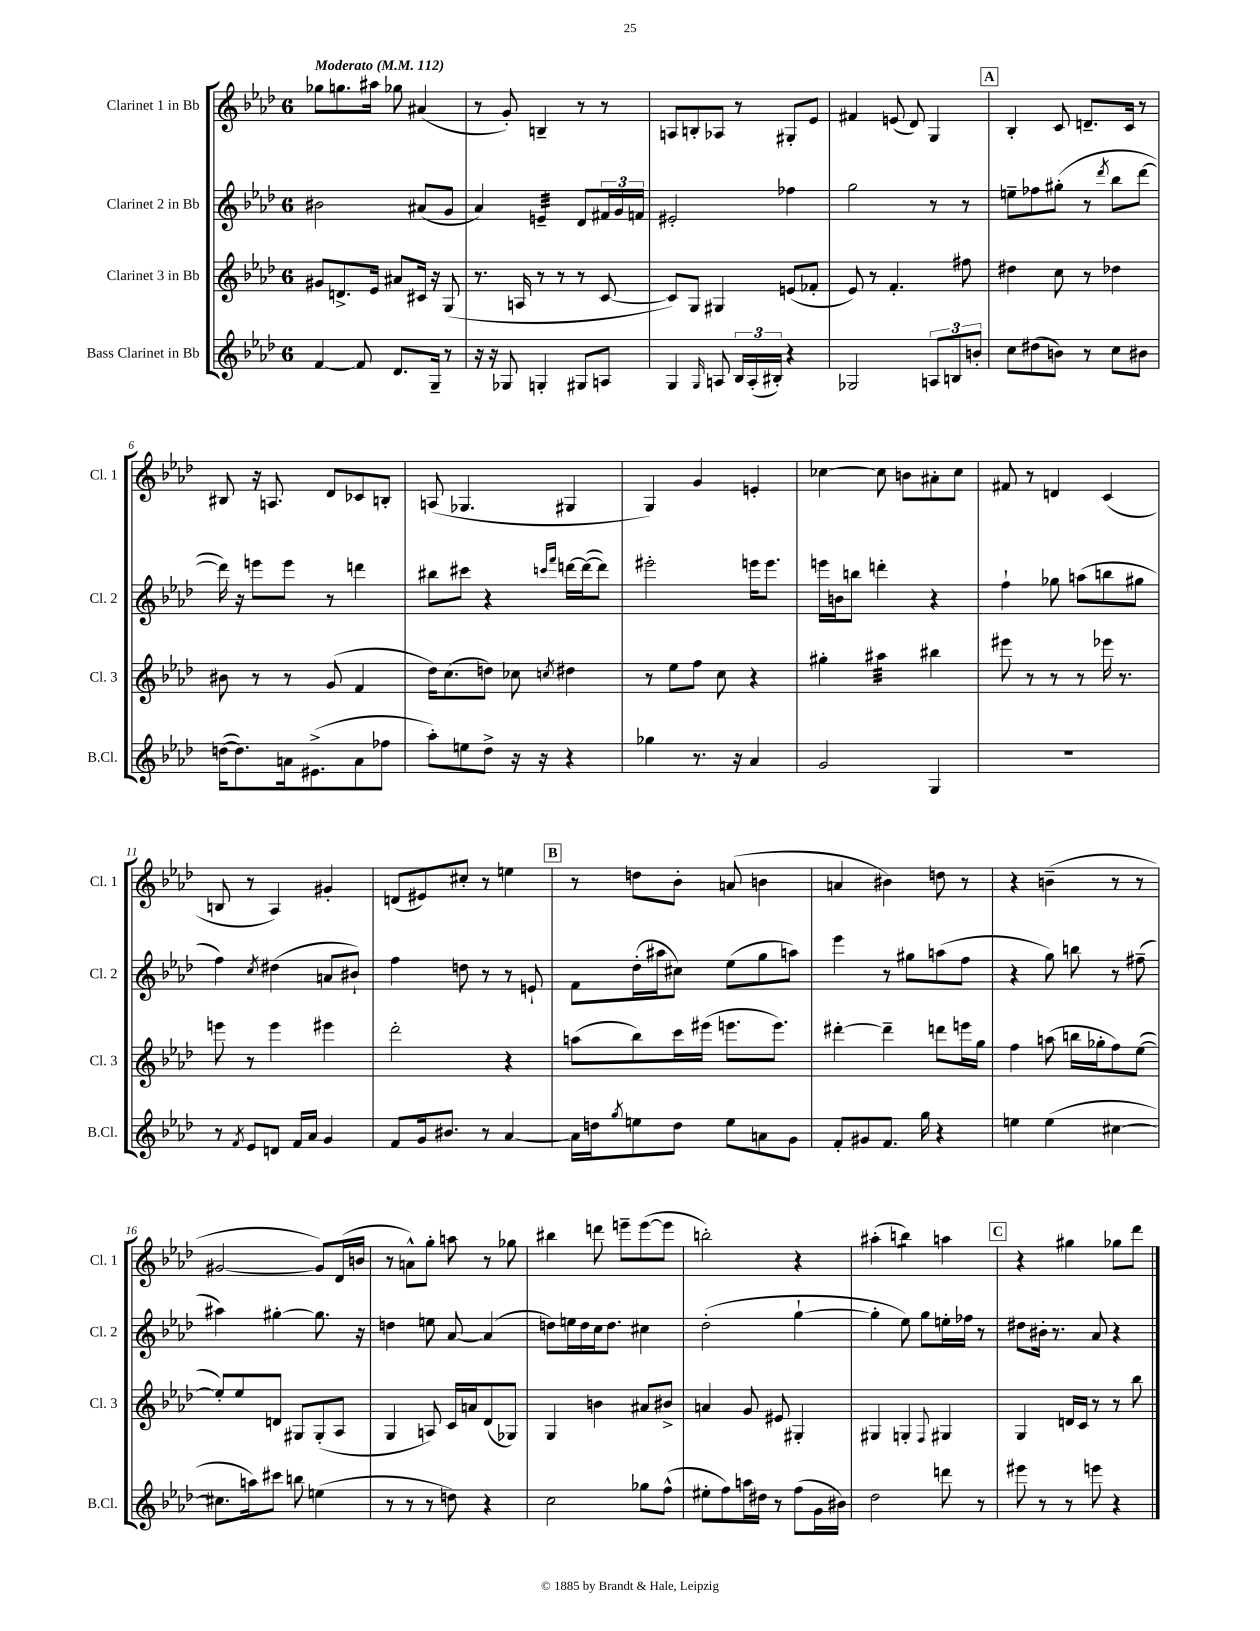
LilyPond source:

<<
\new StaffGroup <<
\new Staff = "s0" \with { instrumentName = "Clarinet 1 in Bb" shortInstrumentName = "Cl. 1" } {
    \clef treble \key aes \major \once \override Staff.TimeSignature.style = #'single-digit \time 6/8 \tempo "Moderato" 4 = 112
    ges''8 g''8. ais''16 ges''8 ais'4( |
    r8 g'8-.) b4-- r8 r8 |
    a8 b8-. aes8 r8 gis8-. ees'8 |
    fis'4 e'8( des'8) g4 |
    \mark \markup { \box "A" } bes4-. c'8 d'8.-- c'16 r8 |
    bis8 r16 a8. des'8 ces'8 b8-. |
    a8( ges4. gis4 |
    g4) g'4 e'4-. |
    ces''4~ ces''8 b'8 ais'8-. ces''8 |
    fis'8 r8 d'4 c'4( |
    b8 r8 aes4) gis'4-. |
    d'8( eis'8) cis''8-. r8 e''4 |
    \mark \markup { \box "B" } r8 d''8 bes'8-. a'8( b'4 |
    a'4 bis'4) d''8 r8 |
    r4 b'4--( r8 r8 |
    gis'2~ gis'8) des'16( b'16 |
    r8 a'8-^) g''8-. a''8 r8 ges''8 |
    bis''4 d'''8 e'''8-- e'''8~( e'''8 |
    b''2-.) r4 |
    ais''4-.( b''4:8) a''4 |
    \mark \markup { \box "C" } r4 gis''4 ges''8 des'''8 \bar "|." |
}
\new Staff = "s1" \with { instrumentName = "Clarinet 2 in Bb" shortInstrumentName = "Cl. 2" } {
    \clef treble \key aes \major \once \override Staff.TimeSignature.style = #'single-digit \time 6/8
    bis'2 ais'8( g'8 |
    aes'4) e'4:32-- des'8 \tuplet 3/2 { fis'16 g'16 f'16 } |
    eis'2-. fes''4 |
    g''2 r8 r8 |
    \mark \markup { \box "A" } e''8-- fes''8 gis''8-.( r8 \acciaccatura { des'''8 } bes''8 des'''8~ |
    des'''16) r16 e'''8 e'''8 r8 d'''4 |
    bis''8 cis'''8 r4 \grace { c'''16 f'''16 } d'''16~ d'''16~( d'''8) |
    eis'''2-. e'''16 e'''8. |
    e'''16 b'16 b''8 d'''4-. r4 |
    f''4-! ges''8 a''8( b''8 gis''8 |
    f''4) \acciaccatura { c''8 } dis''4( a'8 bis'8-!) |
    f''4 d''8 r8 r8 e'8-! |
    \mark \markup { \box "B" } f'8 des''16-.( ais''16 cis''8) ees''8( g''8 a''8) |
    ees'''4 r8 gis''8 a''8( f''8 |
    r4 g''8) b''8 r8 fis''8--( |
    ais''4) gis''4~-. gis''8. r16 |
    d''4 e''8 aes'8~ aes'4( |
    d''8) e''16 d''16 c''16 d''8. cis''4 |
    des''2-.( g''4~-! |
    g''4-. ees''8) g''8 e''16-. fes''16 r8 |
    \mark \markup { \box "C" } dis''8 bis'16-. r8. aes'8 r4 \bar "|." |
}
\new Staff = "s2" \with { instrumentName = "Clarinet 3 in Bb" shortInstrumentName = "Cl. 3" } {
    \clef treble \key aes \major \once \override Staff.TimeSignature.style = #'single-digit \time 6/8
    gis'8 d'8.-> ees'16 ais'8 cis'16 r16 g8( |
    r8. a16 r8 r8 r8 c'8~ |
    c'8) g8 gis4 e'8( fes'8-. |
    ees'8) r8 f'4.-. fis''8 |
    \mark \markup { \box "A" } dis''4 c''8 r8 des''4 |
    bis'8 r8 r8 g'8( f'4 |
    des''16) c''8.( d''8) ces''8 \acciaccatura { c''8 } dis''4 |
    r8 ees''8 f''8 c''8 r4 |
    gis''4-. ais''4:32 bis''4 |
    eis'''8 r8 r8 r8 ees'''16 r8. |
    e'''8 r8 e'''4 eis'''4 |
    des'''2-. r4 |
    \mark \markup { \box "B" } a''8( bes''8) c'''16 eis'''16( e'''8. e'''8.) |
    dis'''4~-. dis'''4-- d'''8 e'''16 g''16 |
    f''4 a''8( b''16 ges''16-. f''8) ees''8~( |
    ees''8-.) ees''8 d'8 gis8 gis8-.( aes8 |
    g4 a8) c'16 a'16 des'8( ges8) |
    g4 b'4 ais'8 bis'8-> |
    a'4 g'8 eis'8 gis4-. |
    gis4 g4-. \appoggiatura { f8 } gis4 |
    \mark \markup { \box "C" } g4 d'16 c'16 r8 r8 bes''8 \bar "|." |
}
\new Staff = "s3" \with { instrumentName = "Bass Clarinet in Bb" shortInstrumentName = "B.Cl." } {
    \clef treble \key aes \major \once \override Staff.TimeSignature.style = #'single-digit \time 6/8
    f'4~ f'8 des'8. g16-- r8 |
    r16 r16 ges8 g4-. gis8 a8 |
    g4 \grace { g16 } a8 \tuplet 3/2 { bes16 a16-.( bis16-.) } r4 |
    ges2 \tuplet 3/2 { a8 b8 b'8-. } |
    \mark \markup { \box "A" } c''8 dis''8( b'8) r8 c''8 bis'8 |
    d''16~( d''8.) a'16 eis'8.->( a'8 fes''8 |
    aes''8-.) e''8 des''8-> r16 r16 r4 |
    ges''4 r8. r16 aes'4 |
    g'2 g4 |
    R2. |
    r8 \acciaccatura { f'8 } ees'8 d'8 f'16 aes'16 g'4 |
    f'8 g'16 bis'8. r8 aes'4~ |
    \mark \markup { \box "B" } aes'16 d''16 \acciaccatura { g''8 } e''8 d''8 e''8 a'8 g'8 |
    f'8-. gis'8 f'8. g''16 r4 |
    e''4 e''4( cis''4~ |
    cis''8. a''16) cis'''8 b''8 e''4( |
    r8 r8 r8 d''8) r4 |
    c''2 ges''8 f''8-^( |
    eis''8-. f''8) a''16 dis''16 r8 f''8( g'16 bis'16) |
    des''2 d'''8 r8 |
    \mark \markup { \box "C" } eis'''8 r8 r8 e'''8 r4 \bar "|." |
}
>>
>>
